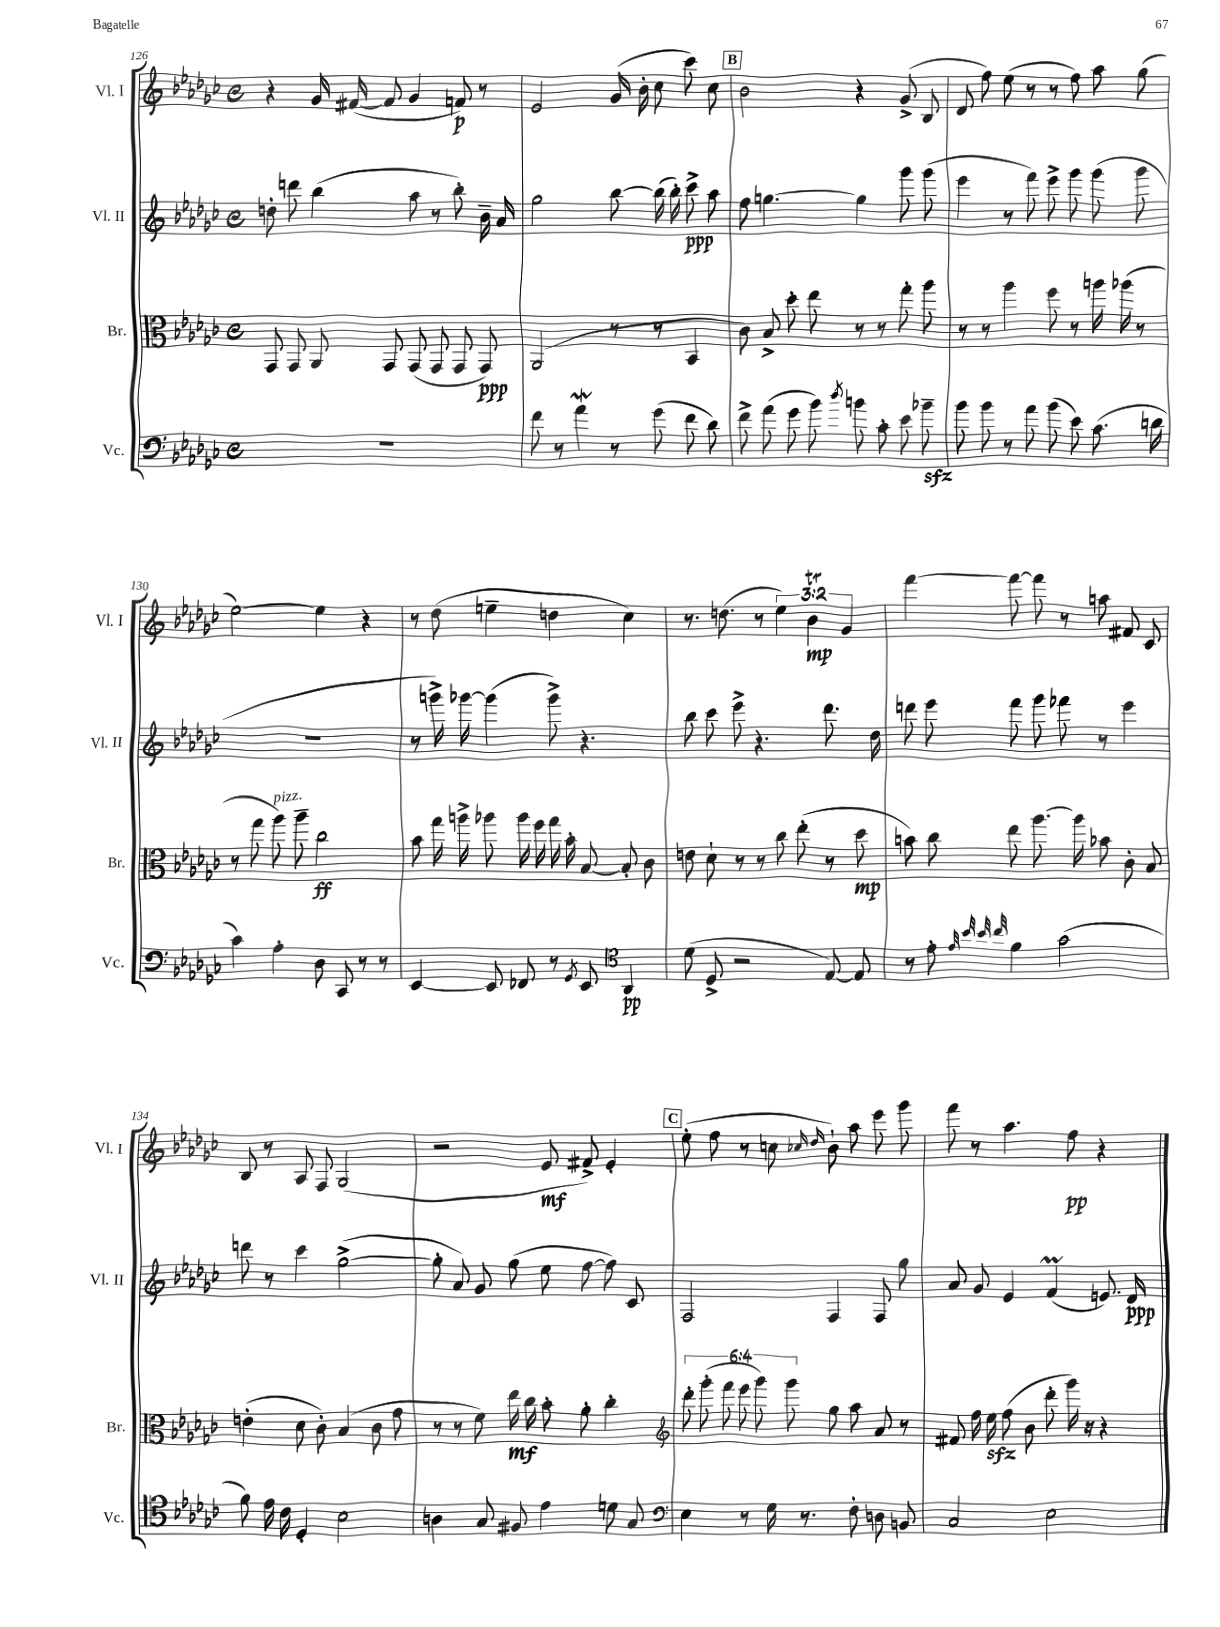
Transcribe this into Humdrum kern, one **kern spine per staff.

**kern	**kern	**kern	**kern
*staff4	*staff3	*staff2	*staff1
*clefF4	*clefC3	*clefG2	*clefG2
*k[b-e-a-d-g-c-]	*k[b-e-a-d-g-c-]	*k[b-e-a-d-g-c-]	*k[b-e-a-d-g-c-]
*M4/4	*M4/4	*M4/4	*M4/4
*met(c)	*met(c)	*met(c)	*met(c)
1r	8GG-	8dd'	4r
.	8GG-	8ddd	.
.	8AA-	(4bb-	16g-
.	.	.	([16f#
.	8GG-	.	8f#]
.	(8GG-	8aa-	4g-
.	8GG-	8r	.
.	8GG-	8bb-')	8f)
.	8GG-)	16b-~	8r
.	.	16a-	.
=	=	=	=
8f	(2AA-	2gg-	2e-
8r	.	.	.
4a-	.	.	.
8r	8r	[8bb-	(16g-
.	.	.	16b-'
(8g-	8r	(16bb-]	8cc-
.	.	16bb-')	.
8f	4BB-	8ccc-^	8ccc-)
8d-)	.	8aa-	8cc-
=	=	=	=
8f^	8c-)	8ff	2b-
(8a-	8B-^	[4.gg	.
8g-	8dd-'	.	.
8b-)	8ee-	.	.
8qdd-	.	.	.
8b	8r	4gg]	4r
8c-'	8r	.	.
8e-	8gg-'	8ggg-	(8g-^
8b-~	8aa-	(8ggg-	8B-
=	=	=	=
8b-	8r	4eee-	8d-
8b-	8r	.	8ff)
8r	4aa-	8r	(8ee-
8a-	.	8fff)	8r
(8b-	8ff	8eee-^	8r
8e-)	8r	8ggg-	8ff)
(8.c-	16aa	(8ggg-	8aa-
.	(16aa-	.	.
.	8r	8ggg-	(8gg-
16d	.	.	.
=	=	=	=
4c-)	8r	1r	[2ee-)
.	8gg-	.	.
4A-'	8aa-)	.	.
.	8aa-~	.	.
8D-	2cc-	.	4ee-]
8CC-	.	.	.
8r	.	.	4r
8r	.	.	.
=	=	=	=
[4EE-	8b-	8r	8r
.	16gg-	16ggg^)	(8dd-
.	16aa^	[16ggg-	.
8EE-]	8aa-	(4ggg-]	4ee~
8FF-	16aa-	.	.
.	16ff	.	.
8r	16gg-	8ggg-^)	4dd
.	16b-'	.	.
8qGG-	.	.	.
8EE-	[8B-	4.r	.
*clefC4	*	*	*
4AA-	8B-']	.	4cc-)
.	8c-	.	.
=	=	=	=
(8d-	8e	8bb-	8.r
8D-^	8d-`	8ccc-	.
.	.	.	(8.dd
2r	8r	8eee-^	.
.	8r	4.r	8r
.	8cc-	.	6ee-)
.	(8ee-'	.	.
.	.	.	6b-
[8E-)	8r	8.ddd-	.
.	.	.	6g-
8E-]	8dd-	.	.
.	.	16dd-	.
=	=	=	=
8r	8b)	8ddd	[4fff
8e-'	8cc-	8eee-	.
32qqe-	.	.	.
32qqb-	.	.	.
32qqb-	.	.	.
32qqcc-	.	.	.
4f	8ee-	8fff	8fff_
.	[8.aa-	8ggg-	8fff]
(2g-	.	8fff-	8r
.	16aa-]	.	.
.	8b-	8r	8aa
.	8c-'	4eee-	8f#
.	8B-	.	8c-
=	=	=	=
8f)	(4e'	8ddd	8B-
16e-	.	8r	8r
16c-	.	.	.
4D-'	8d-	4ccc-	8A-
.	8c-')	.	8F
2B-	(4B-	([2gg-^	(2G-
.	8c-	.	.
.	8g-	.	.
=	=	=	=
4A	8r	8gg-']	2r
.	8r	8a-)	.
8G-	8f)	8g-	.
8F#	16ee-	(8gg-	.
.	16cc-	.	.
4e-	8b-'	8ee-	8e-
.	8a-'	[8ff	8f#^)
8d	4cc-'	8ff])	4e-'
8G-	.	8c-	.
=	=	=	=
*clefF4	*clefG2	*	*
4E-	12ddd-'	2F	(8ee-'
.	(12ggg-'	.	.
.	.	.	8ff
.	12fff	.	.
8r	12eee-	.	8r
.	12ggg-)	.	.
16G-	.	.	8cc
.	12ggg-	.	.
8.r	.	.	.
.	.	.	16qqcc-
.	.	.	16qqdd-
.	8gg-	4F	8b-`)
8F'	8aa-	.	8aa-
8D	8a-	8F	8eee-
8BB	8r	8gg-	8ggg-
=	=	=	=
2C-	8f#	8a-	8fff
.	16ff	8g-	8r
.	16ee-	.	.
.	(8ff	4e-	4.aa-
.	8b-	.	.
2E-	8ddd-'	(4f	.
.	16ggg-)	.	8ff
.	16r	.	.
.	4r	8.e)	4r
.	.	16d-	.
==	==	==	==
*-	*-	*-	*-
